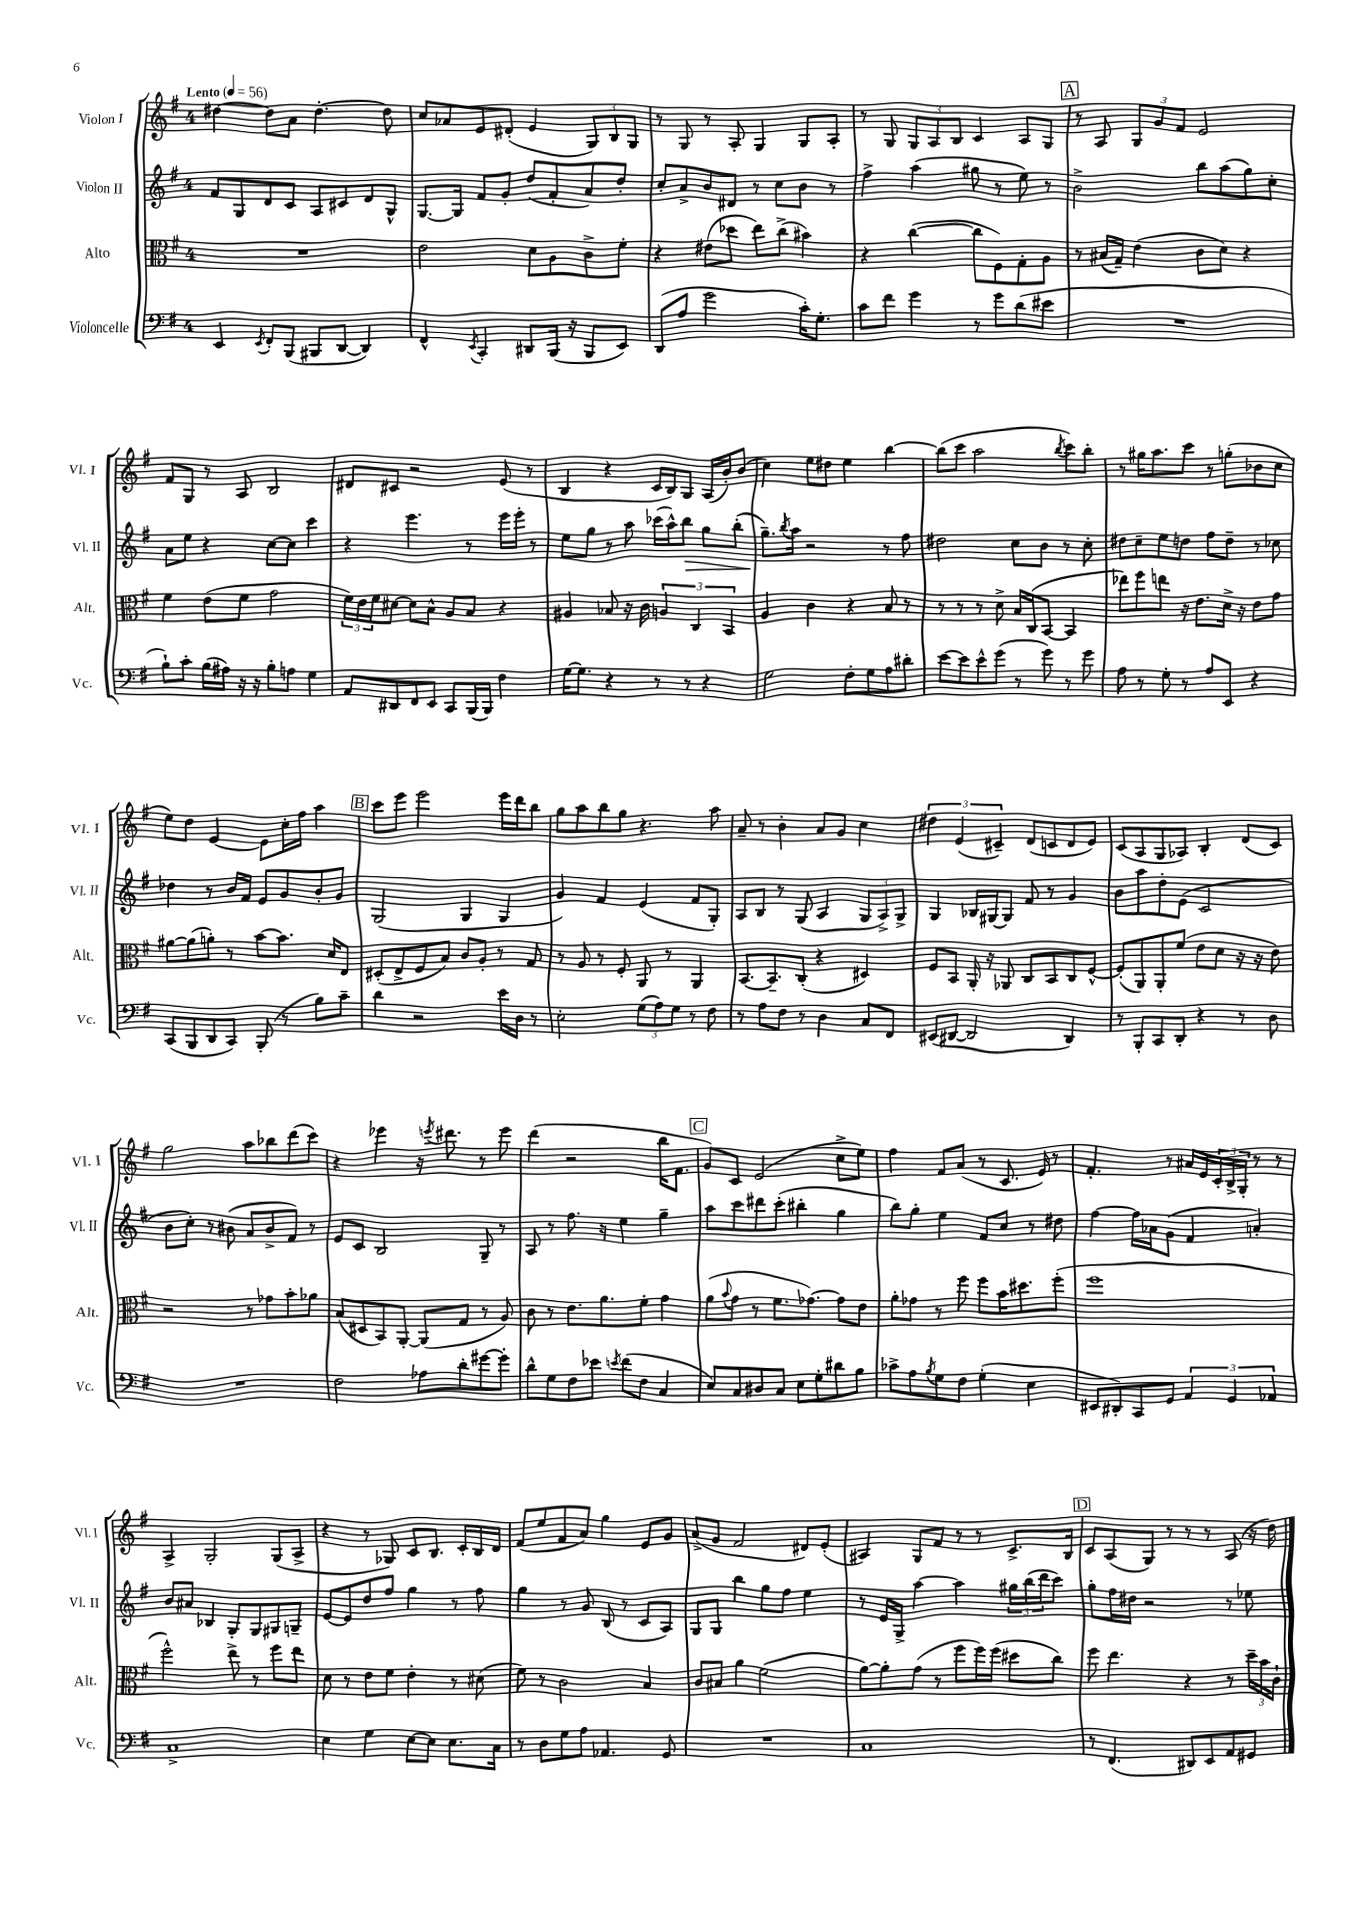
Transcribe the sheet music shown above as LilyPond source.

<<
\new StaffGroup <<
\new Staff = "s0" \with { instrumentName = "Violon I" shortInstrumentName = "Vl. I" } {
    \clef treble \key g \major \once \override Staff.TimeSignature.style = #'single-digit \time 4/4 \tempo "Lento" 4 = 56
    dis''4~ dis''8 a'8 dis''4.~-. dis''8 |
    c''8 aes'8 e'8 dis'8-.( e'4 \tuplet 3/2 { g8) b8 g8 } |
    r8 g8 r8 a8-. g4 g8 a8-. |
    r8 g8 \tuplet 3/2 { g8 a8 b8 } c'4 a8 g8 |
    \mark \markup { \box "A" } r8 a8 \tuplet 3/2 { g8 g'8 fis'8 } e'2 |
    fis'8 g8 r8 a8 b2 |
    dis'8 cis'8 r2 e'8( r8 |
    b4 r4 c'16 b16) g8 a16( b'16-.) b'8( |
    c''4) e''8 dis''8 e''4 b''4~ |
    b''8( c'''8 a''2 \acciaccatura { b''8 } c'''8) b''8-. |
    r8 gis''16 a''8. c'''8 r8 g''8-.( bes'8 c''8 |
    e''8) d''8 e'4~ e'8 c''16-. fis''16 a''4 |
    \mark \markup { \box "B" } c'''8 e'''8 e'''2 e'''16 d'''16 b''8 |
    g''8 a''8 b''8 g''8 r4. a''8 |
    a'8-- r8 b'4-. a'8 g'8 c''4 |
    \tuplet 3/2 { dis''4 e'4( cis'4--) } d'8( c'8 d'8 e'8) |
    c'8( a8 g8 aes8) b4-. d'8( c'8) |
    g''2 a''8 bes''8 d'''8( c'''8) |
    r4 ees'''4 r16 \acciaccatura { e'''8 } dis'''8. r8 e'''8 |
    d'''4( r2 b''16 fis'8. |
    \mark \markup { \box "C" } g'8) c'8 e'2( c''8-> e''8) |
    fis''4 fis'8 a'8( r8 c'8. e'16) r8 |
    fis'4.-. r8 ais'16 e'16 \tuplet 3/2 { c'16-. b16-> g16-. } r8 r8 |
    a4-> g2-. g8( a8-> |
    r4 r8 ges8) c'8 b8. c'16-. b16 d'16 |
    fis'8( e''8 fis'8 a'8) g''4 e'8 g'8 |
    a'8->( g'8 fis'2 dis'8) e'8-.( |
    ais4) g8 fis'8 r8 r8 c'8.-> b16 |
    \mark \markup { \box "D" } c'8 a8( g8) r8 r8 r8 a8( r16 d''16) \bar "|." |
}
\new Staff = "s1" \with { instrumentName = "Violon II" shortInstrumentName = "Vl. II" } {
    \clef treble \key g \major \once \override Staff.TimeSignature.style = #'single-digit \time 4/4
    fis'8 g8 d'8 c'8 a8 cis'8 d'8 g8-^ |
    g8.~ g16 fis'8 g'8-. d''8( fis'8-. a'8) d''8-. |
    c''8-. a'8-> b'8 dis'8 r8 c''8 b'8 r8 |
    fis''4-> a''4( gis''8 r8 e''8) r8 |
    \mark \markup { \box "A" } b'2-> b''8 a''8( g''8) c''8-. |
    a'8 e''8 r4 c''8~ c''8 c'''4 |
    r4 e'''4. r8 e'''16 e'''16-. r8 |
    e''8 g''8 r8 a''8 ces'''16( a''16-^) b''8\> g''8 b''8-.( |
    g''8.--\!) \acciaccatura { b''8 } a''16 r2 r8 fis''8 |
    dis''2 c''8 b'8 r8 c''8-. |
    dis''8 c''8-- e''8 d''8 fis''8 d''8-- r8 ces''8 |
    des''4 r8 b'16 fis'16 e'8 g'8 b'8-. g'8 |
    \mark \markup { \box "B" } g2( g4 g4 |
    g'4) fis'4 e'4( fis'8 g8-.) |
    a8 b8 r8 g8( a4 \tuplet 3/2 { g8 a8->) g8-> } |
    g4 bes16 gis16~ gis8 fis'8 r8 g'4 |
    b'8 a''8 d''8-. e'8( c'2 |
    b'8 c''8-.) r8 bis'8( a'8 bis'8-> fis'8) r8 |
    e'8 c'8 b2 g8-- r8 |
    a8 r8 fis''8. r16 e''4 g''4-- |
    \mark \markup { \box "C" } a''8 c'''8 dis'''8 c'''8-.( bis''4-. g''4 |
    b''8) g''8-. e''4 fis'8 c''8 r8 dis''8 |
    fis''4~ fis''16 aes'16 g'8( fis'4 a'4-.) |
    b'8 ais'8 bes4 g8-. g8 gis8 g8-- |
    e'8~ e'8 d''8 fis''8 g''4 r8 fis''8 |
    g''4 r8 g'8 b8( r8 c'8 a8) |
    g8 g8 b''4 g''8 fis''8 e''4 |
    r8 e'16 g16-> a''4~ a''4 \tuplet 3/2 { gis''16 b''16( d'''16 } c'''8) |
    \mark \markup { \box "D" } g''8-. fis''16 dis''16 r2 r8 ees''8 \bar "|." |
}
\new Staff = "s2" \with { instrumentName = "Alto" shortInstrumentName = "Alt." } {
    \clef alto \key g \major \once \override Staff.TimeSignature.style = #'single-digit \time 4/4
    R1 |
    e'2 d'8 a8 c'8-> fis'8-. |
    r4 eis'8( des''8 e''8) c''8->( bis'4) |
    r4 c''4~( c''8 fis8) g8-. a8 |
    \mark \markup { \box "A" } r8 bis16( g16--) e'4( c'8 d'8) r4 |
    fis'4 e'8( fis'8 g'2 |
    \tuplet 3/2 { fis'16) e'16 fis'16 } dis'8~ dis'8 b8-^ a8 b8 r4 |
    ais4 bes8 r16 c'16 \tuplet 3/2 { a4 c4 b,4 } |
    a4 c'4 r4 b8 r8 |
    r8 r8 r8 d'8-> b16 c16( b,8~ b,4 |
    ees''8) fis''8 e''8 r16 e'8. d'16-> r16 e'8 g'8 |
    ais'8~ ais'8( a'8-.) r8 b'8~ b'8. d'16 e8 |
    \mark \markup { \box "B" } dis8-.( e8-> fis8 b8) c'8 a8-. r8 g8 |
    r8 a8 r8 fis8-. a,8 r8 a,4 |
    b,8.~ b,8.-- c8-.( r4 dis4) |
    fis8 b,8 a,16-. r16 aes,8 c8 b,8 c8 fis8~-^ |
    fis8-.( a,8) a,8-. fis'8( e'8 d'8 r16 r16 e'8) |
    r2 r8 ges'8 b'8-. aes'8 |
    b8( dis8 b,8) a,8~-. a,8( g8 r8 a8) |
    c'8 r8 e'8. a'8. fis'8-. g'4 |
    \mark \markup { \box "C" } a'8( \appoggiatura { b'8 } g'8 r8 fis'8. ges'8.~) ges'8 e'8 |
    a'8-. ges'8 r8 fis''8 fis''8 b'16 dis''8. fis''8-.( |
    fis''1 |
    fis''2-^) e''8-> r8 fis''8 e''8 |
    d'8 r8 e'8 fis'8 e'4-. r8 dis'8( |
    fis'8) r8 c'2 b4 |
    c'8 bis8 a'4 fis'2( |
    a'8~) a'8-. g'8( r8 fis''8 fis''16) fis''16( dis''8 c''8) |
    \mark \markup { \box "D" } fis''8 e''4. r4 r8 \tuplet 3/2 { d''16-- b'16 c'16-! } \bar "|." |
}
\new Staff = "s3" \with { instrumentName = "Violoncelle" shortInstrumentName = "Vc." } {
    \clef bass \key g \major \once \override Staff.TimeSignature.style = #'single-digit \time 4/4
    e,4 \acciaccatura { e,8 } fis,8-. b,,8( bis,,8 d,8~ d,4) |
    fis,4-^ \acciaccatura { e,8 } c,4-. dis,8 b,,16( r16 b,,8 e,8) |
    d,8( a8 g'2 c'16-.) g8.-. |
    c'8 fis'8 g'4 r8 g'8 d'8( eis'8 |
    \mark \markup { \box "A" } R1 |
    b8-!) c'8-. b16( ais16) r16 r16 b8-. a8 g4 |
    a,8 dis,8 fis,8 e,8 c,8 b,,16( b,,16) fis4 |
    g16~ g8. r4 r8 r8 r4 |
    g2 fis8-. g8 a8 dis'8-. |
    e'8~ e'8 e'8-^ g'8( r8 g'8) r8 g'8 |
    a8 r8 g8-. r8 a8 e,8 r4 |
    c,8( b,,8 d,8 c,8) b,,8-.( r8 b8) c'8-- |
    \mark \markup { \box "B" } d'4 r2 e'16 d16 r8 |
    e2-. \tuplet 3/2 { g8( a8) g8 } r8 fis8 |
    r8 a8 fis8 r8 d4 c8 fis,8 |
    eis,8( dis,8~ dis,2 dis,4) |
    r8 b,,8-. c,8 d,8-. r4 r8 d8 |
    R1 |
    fis2 aes8 d'8-. gis'8~ gis'8-. |
    d'8-^ g8 fis8 ees'8 \acciaccatura { e'8 } fis'8( fis8 c4 |
    \mark \markup { \box "C" } e8) c8 dis8 c8 e8 g8-. dis'8 b8 |
    ces'8-> a8 \acciaccatura { b8 } g8 fis8 g4-.( e4 |
    eis,8 dis,8-.) c,8 g,8 \tuplet 3/2 { a,4 g,4 aes,4 } |
    c1-> |
    e4 g4 e8~ e8 e8. c16 |
    r8 d8 g8 a8 aes,4. g,8 |
    R1 |
    c1 |
    \mark \markup { \box "D" } r8 fis,4.( dis,8) e,8 a,8 gis,8 \bar "|." |
}
>>
>>
\layout { \context { \Score \remove "Bar_number_engraver" } }
